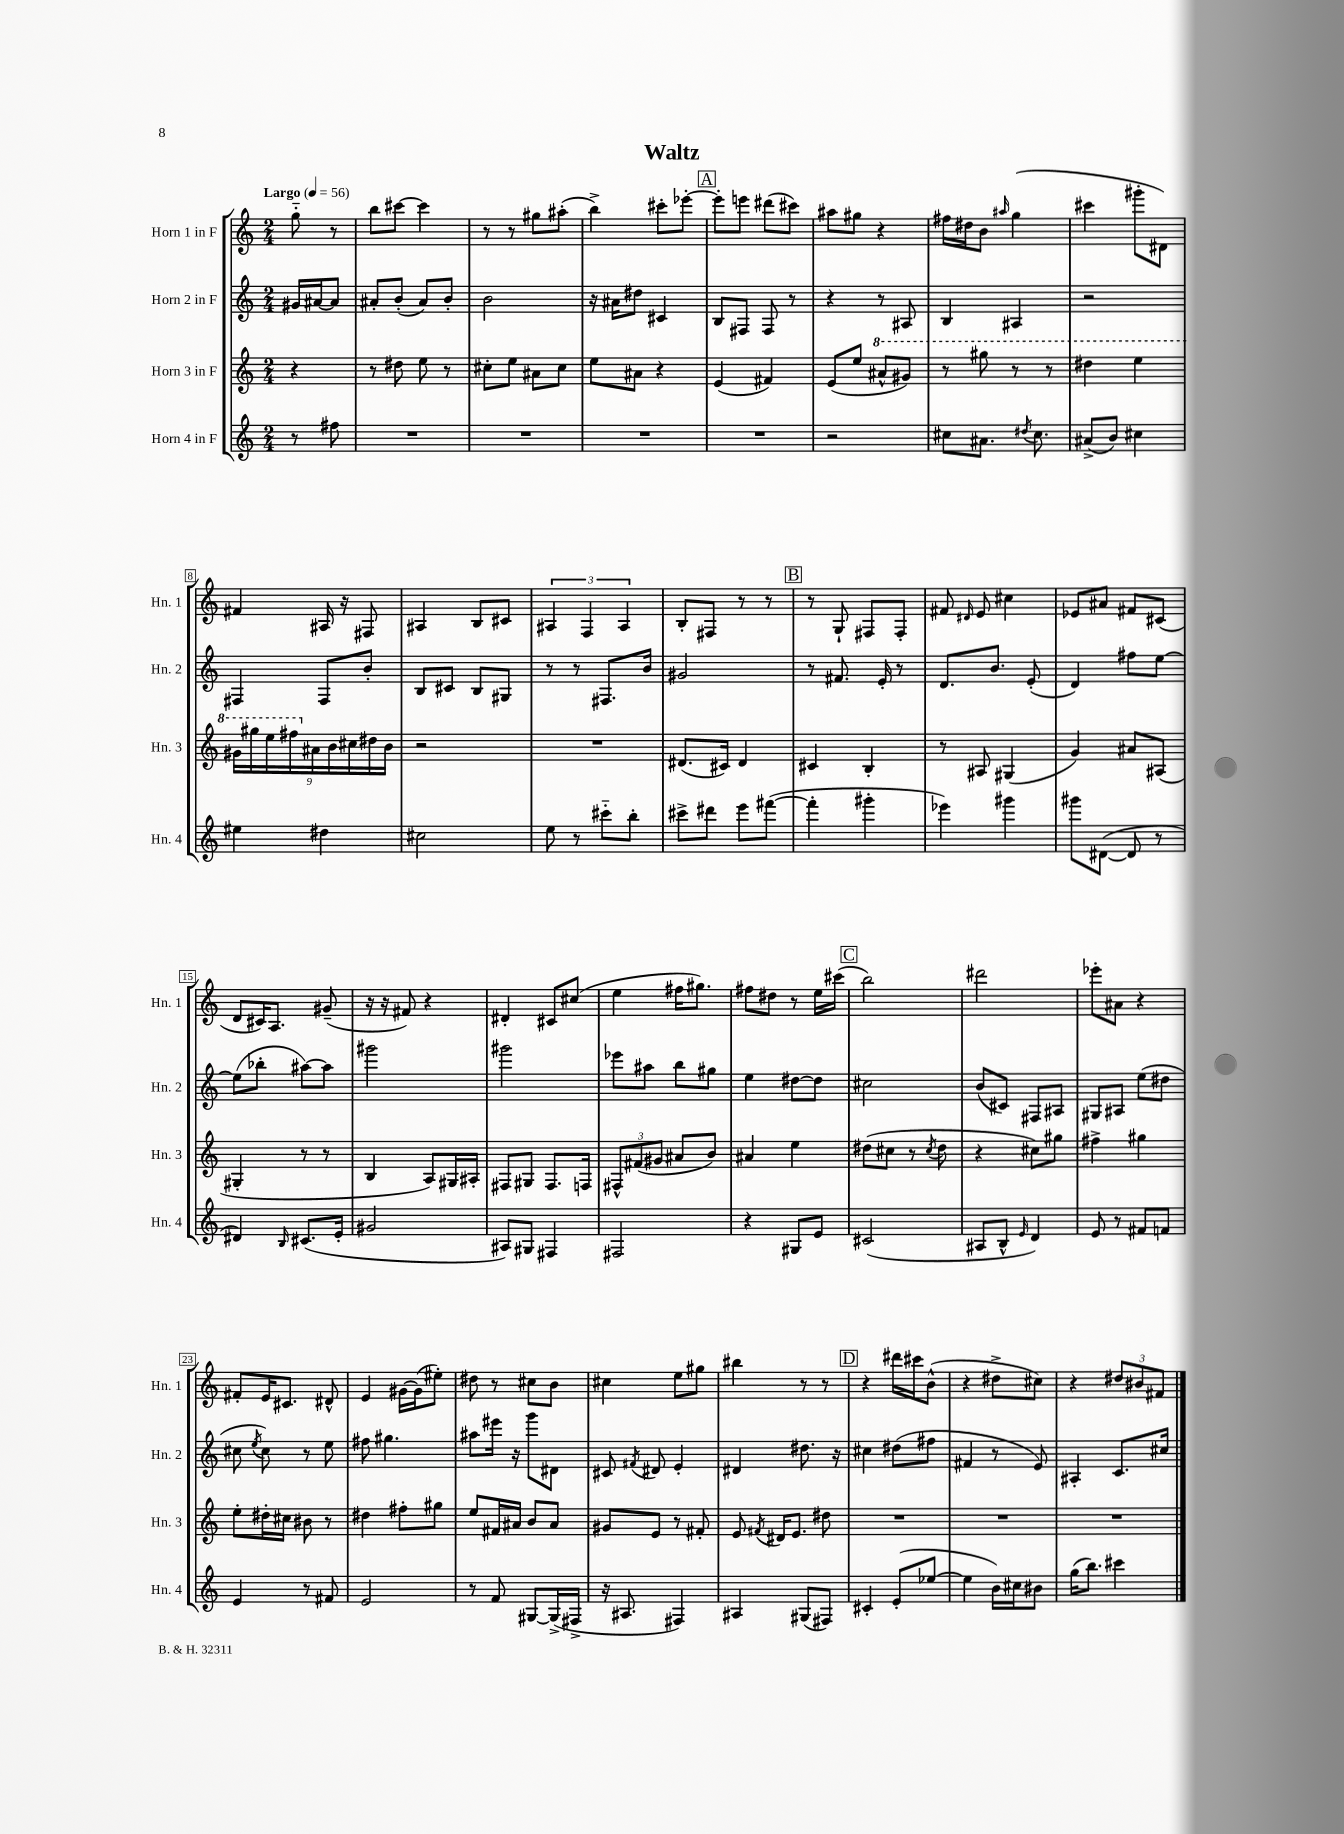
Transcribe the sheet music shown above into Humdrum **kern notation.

**kern	**kern	**kern	**kern
*part4	*part3	*part2	*part1
*staff4	*staff3	*staff2	*staff1
*I"Horn 4 in F	*I"Horn 3 in F	*I"Horn 2 in F	*I"Horn 1 in F
*I'Hn. 4	*I'Hn. 3	*I'Hn. 2	*I'Hn. 1
*clefG2	*clefG2	*clefG2	*clefG2
*k[]	*k[]	*k[]	*k[]
*M2/4	*M2/4	*M2/4	*M2/4
*MM56	*MM56	*MM56	*MM56
=	=	=	=
!	!	!	!LO:TX:a:B:t=Largo
8r	4r	16g#X/LL	8gg\
.	.	[16a#X/J	.
8ff#X\	.	8a#/J]	8r
=1	=1	=1	=1
2r	8r	8a#X'/L	8bb\L
.	8dd#X\	(8b'/J	[8ccc#X\J
.	8ee\	8a#/L)	4ccc#\]
.	8r	8b'/J	.
=2	=2	=2	=2
2r	8cc#X'\L	2b\	8r
.	8ee\J	.	8r
.	8a#X\L	.	8gg#X\L
.	8cc#\J	.	(8aa#X'\J
=3	=3	=3	=3
2r	8ee\L	16r	4bb^\)
.	.	16a#X\KL	.
.	8a#X\J	8dd#X\J	.
.	4r	4c#X/	8ccc#X'\L
.	.	.	[8eee-X'\J
!!LO:REH:place=s1:t=A
=4	=4	=4	=4
2r	(4e/	8B/L	8eee-'\L]
.	.	8F#X/J	8eeen\J
.	4f#X/)	8F#/	(8ddd#X\L
.	.	8r	8ccc#X\J)
=5	=5	=5	=5
2r	(8e/L	4r	8aa#X\L
.	8ee/J	.	8gg#X\J
*	*8va	*	*
.	8aa#X^^/L	8r	4r
.	8gg#X/J)	8A#X/	.
=6	=6	=6	=6
8cc#X\L	8r	4B/	16ff#X\LL
.	.	.	16dd#X\J
8.a#X\J	8ggg#X\	.	8b\J
.	.	.	16qqaa#X/
.	8r	4A#X/	(4gg\
8qdd#X/	.	.	.
8.cc#\	.	.	.
.	8r	.	.
=7	=7	=7	=7
(8a#X^/L	4ddd#X\	2r	4ccc#X\
8b/J)	.	.	.
4cc#X\	4eee\	.	8ggg#X'\L
.	.	.	8d#X\J)
!!LO:LB:g=z
=8	=8	=8	=8
4ee#X\	18gg#X\LL	4F#X/	4f#X/
.	18ggg#X\	.	.
.	18eee\	.	.
.	18fff#X\	.	.
*	*X8va	*	*
.	18a#X\	.	.
4dd#X\	.	8F#/L	16A#X/
.	18b\	.	.
.	.	.	16r
.	18cc#X\	.	.
.	.	8b'/J	8F#X/
.	18dd#X\	.	.
.	18b\JJ	.	.
=9	=9	=9	=9
2cc#X\	2r	8B/L	4A#X/
.	.	8c#X/J	.
.	.	8B/L	8B/L
.	.	8G#X/J	8c#X/J
=10	=10	=10	=10
8ee\	2r	8r	6A#X/
8r	.	8r	.
.	.	.	6F/
8ccc#X\L	.	8.F#X/L	.
.	.	.	6A#/
8bb'\J	.	.	.
.	.	16b/Jk	.
=11	=11	=11	=11
8ccc#X^\L	(8.d#X/L	2g#X/	8B'/L
8ddd#X\J	.	.	8F#X/J
.	16c#X/Jk)	.	.
8eee\L	4d#/	.	8r
([8fff#X\J	.	.	8r
!!LO:REH:place=s1:t=B
=12	=12	=12	=12
4fff#'\]	4c#X/	8r	8r
.	.	8.f#X/	8G`/
4ggg#X'\	4B'/	.	8F#X/L
.	.	16e'/	.
.	.	8r	8F#'/J
=13	=13	=13	=13
4eee-X\)	8r	8.d/L	8f#X/
.	.	.	16qqd#X/
.	8A#X/	.	8e/
.	.	8.b/J	.
4ggg#X\	(4G#X/	.	4cc#X\
.	.	(8e'/	.
=14	=14	=14	=14
8ggg#X\L	4g/)	4d/)	8e-X/L
([8d#X\J	.	.	8a#X/J
8d#/]	8a#X/L	8ff#X\L	8f#X/L
8r	(8A#X/J	[8ee\J	(8c#X/J
!!LO:LB:g=z
=15	=15	=15	=15
4d#X/)	4G#X'/	(8ee\L]	8d/L
.	.	8bb-X'\J	16c#X/K)
.	.	.	8.A/J
16qqB/	.	.	.
(8.c#X/L	8r	[8aa#X\L)	.
.	8r	8aa#\J]	(8g#X~/
16e'/Jk	.	.	.
=16	=16	=16	=16
2g#X/	4B/	2ggg#X\	16r
.	.	.	16r
.	.	.	8f#X/)
.	8A/L)	.	4r
.	16G#X/L	.	.
.	16A#X'/JJ	.	.
=17	=17	=17	=17
8A#X/L)	8F#X/L	2ggg#X\	4d#X'/
8G#X/J	8G#X/J	.	.
4F#X/	8.F#/L	.	8c#X/L
.	.	.	(8cc#X/J
.	16Fn/Jk	.	.
=18	=18	=18	=18
2F#X/	12F#X^^/L	8eee-X\L	4ee\
.	(12f#X/	.	.
.	.	8aa#X\J	.
.	12g#X/J	.	.
.	8a#X/L	8bb\L	16ff#X\KL
.	.	.	8.gg#X\J)
.	8b/J)	8gg#X\J	.
=19	=19	=19	=19
4r	4a#X/	4ee\	8ff#X\L
.	.	.	8dd#X\J
8G#X/L	4ee\	[8dd#X\L	8r
8e/J	.	8dd#\J]	16ee\LL
.	.	.	(16ccc#X\JJ
!!LO:REH:place=s1:t=C
=20	=20	=20	=20
(2c#X/	(8dd#X\L	2cc#X\	2bb\)
.	8cc#X\J	.	.
.	8r	.	.
.	8qcc#/	.	.
.	8dd#\	.	.
=21	=21	=21	=21
8A#X/L	4r	(8b/L	2ddd#X\
8B^^/J	.	8c#X/J)	.
16qqe/	.	.	.
4d/)	8cc#X\L)	8F#X/L	.
.	8gg#X\J	8A#X/J	.
=22	=22	=22	=22
8e/	4ff#X^\	8G#X/L	8eee-X'\L
8r	.	8A#X/J	8a#X\J
8f#X/L	4gg#X\	(8ee\L	4r
8fn/J	.	8dd#X\J	.
!!LO:LB:g=z
=23	=23	=23	=23
4e/	8ee'\L	8cc#X\	8f#X'/L
.	.	8qee/	.
.	16dd#X'\L	8cc#\)	16e/K
.	16cc#X\JJ	.	8.c#X/J
8r	8b#X\	8r	.
8f#X/	8r	8ee\	8d#X^^/
=24	=24	=24	=24
2e/	4dd#X\	8ff#X\	4e/
.	.	4.gg#X\	.
.	8ff#X'\L	.	[16g#X\LL
.	.	.	(16g#\J]
.	8gg#X\J	.	8ee#X'\J)
=25	=25	=25	=25
8r	8ee/L	8aa#X\L	8dd#X\
8f/	16f#X/L	16eee#X\Jk	8r
.	16a#X/JJ	16r	.
[8G#X/L	8b/L	8ggg\L	8cc#X\L
(16G#^/L]	8a#/J	8d#X\J	8b\J
16F#X^/JJ	.	.	.
=26	=26	=26	=26
16r	8g#X/L	8c#X/	4cc#X\
8.A#X/	.	.	.
.	.	8qf#X/	.
.	8e/J	8d#X/	.
4F#X/)	8r	4e'/	8ee\L
.	8f#X'/	.	8gg#X\J
=27	=27	=27	=27
4A#X/	8e/	4d#X/	4bb#X\
.	8qf#X/	.	.
.	16d#X/KL	.	.
.	8.e/J	.	.
(8G#X/L	.	8.dd#X\	8r
8F#X/J)	8dd#X\	.	8r
.	.	16r	.
!!LO:REH:place=s1:t=D
=28	=28	=28	=28
4c#X'/	2r	4cc#X\	4r
(8e'/L	.	(8dd#X\L	16ddd#X\LL
.	.	.	16ccc#X\J
[8ee-X/J	.	8ff#X\J	(8b^^\J
=29	=29	=29	=29
4ee-\]	2r	4f#X/	4r
16b\LL)	.	8r	8dd#X^\L
16cc#X\J	.	.	.
8b#X\J	.	8e/)	8cc#X\J)
=30	=30	=30	=30
(16gg\KL	2r	4A#X'/	4r
8.bb\J)	.	.	.
4ccc#X\	.	8.c/L	12dd#X/L
.	.	.	12b#X/
.	.	.	12f#X/J
.	.	16cc#X/Jk	.
==	==	==	==
*-	*-	*-	*-
